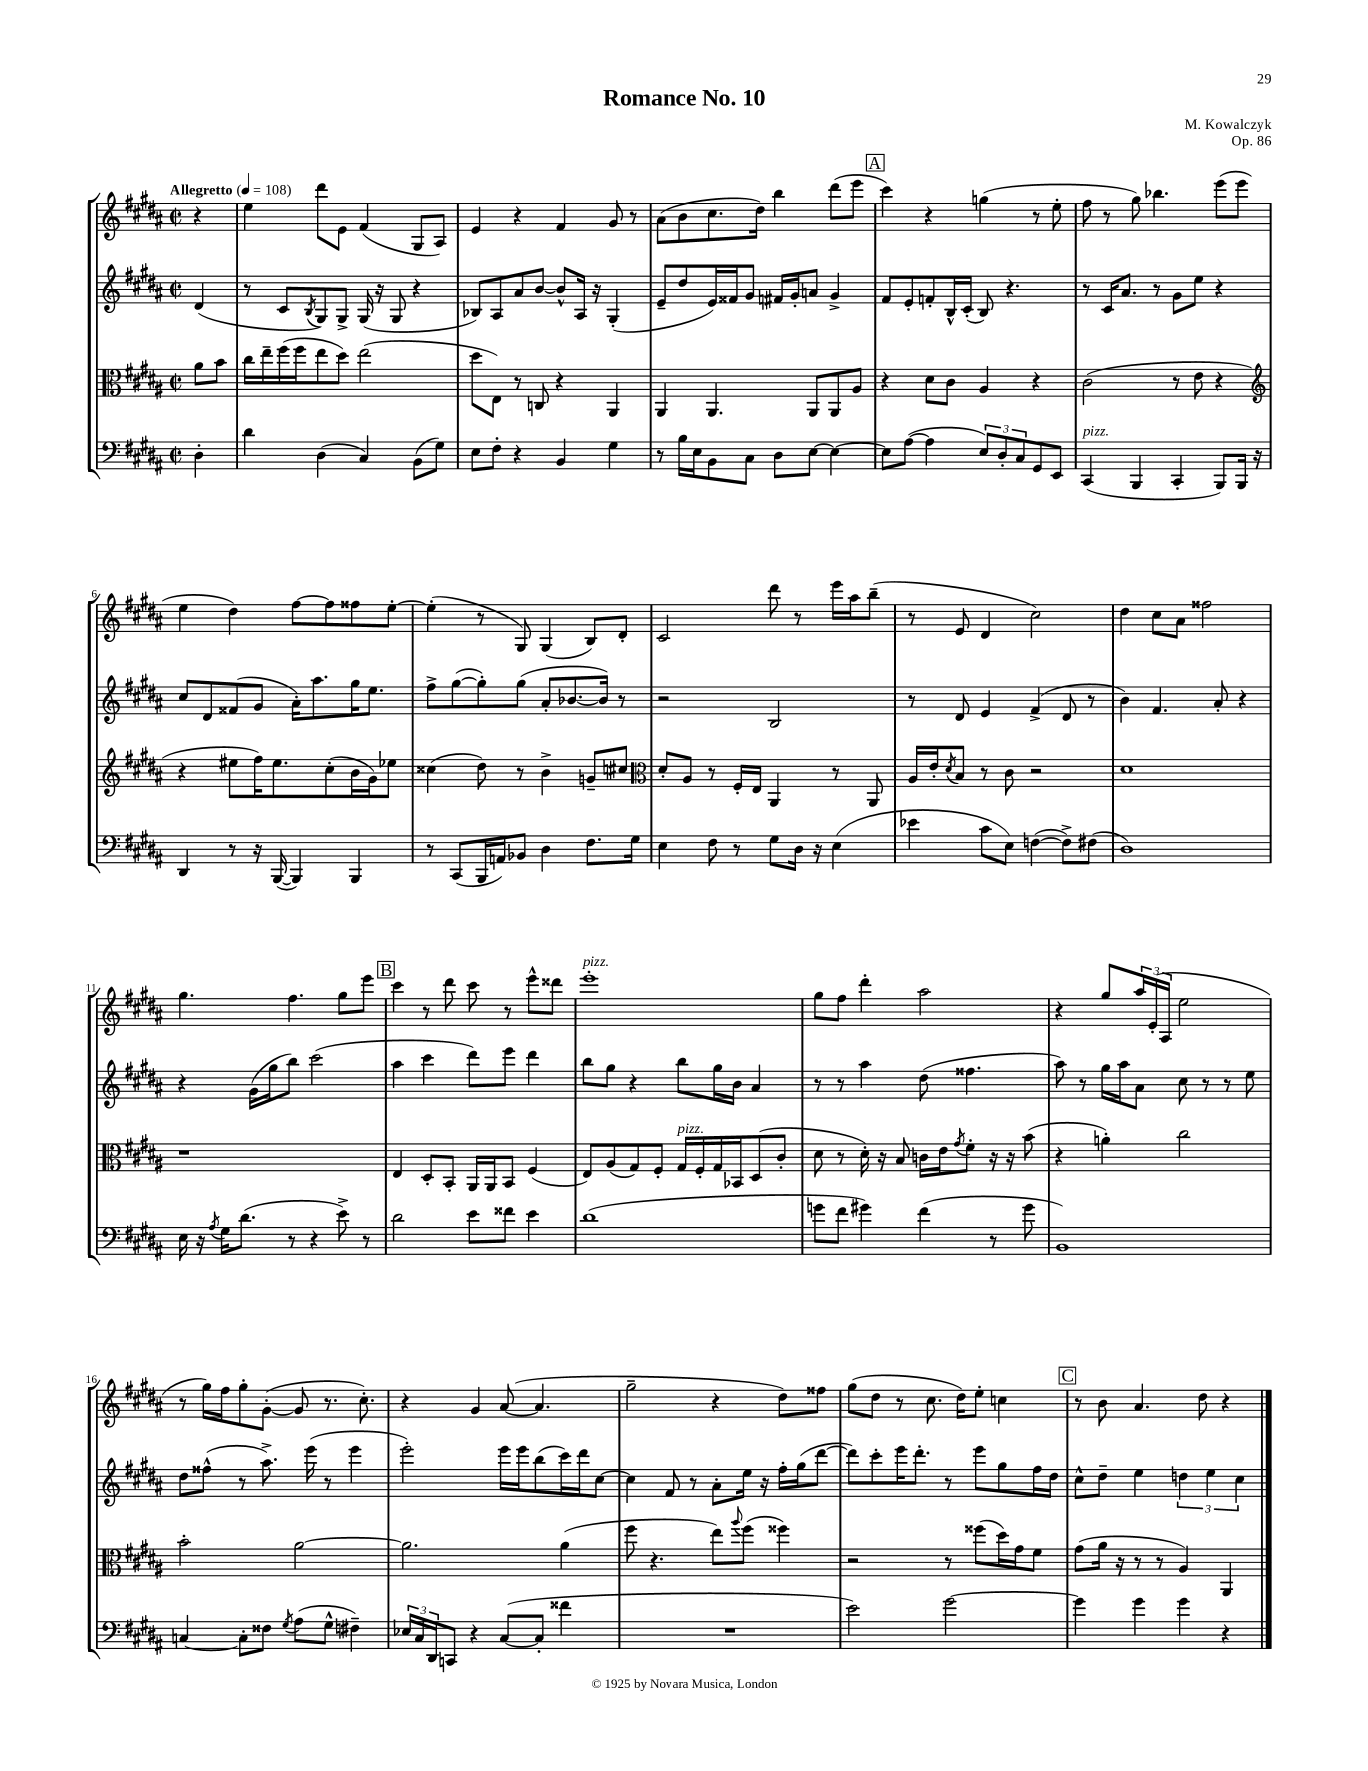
\header { title = "Romance No. 10" composer = "M. Kowalczyk" opus = "Op. 86" }
<<
\new StaffGroup <<
\new Staff = "s0" {
    \clef treble \key b \major \defaultTimeSignature \time 2/2 \partial 4 \tempo "Allegretto" 4 = 108
    r4 |
    e''4 dis'''8 e'8 fis'4( gis8 ais8) |
    e'4 r4 fis'4 gis'8 r8 |
    ais'8( b'8 cis''8. dis''16) b''4 dis'''8( e'''8 |
    \mark \markup { \box "A" } cis'''4) r4 g''4( r8 e''8-. |
    fis''8 r8 gis''8) bes''4. e'''8( e'''8 |
    e''4 dis''4) fis''8~ fis''8 fisis''8 e''8~-. |
    e''4-.( r8 gis8) gis4( b8) dis'8-. |
    cis'2 dis'''8 r8 e'''16 ais''16 b''8--( |
    r8 e'8 dis'4 cis''2) |
    dis''4 cis''8 ais'8 fisis''2 |
    gis''4. fis''4. gis''8 e'''8 |
    \mark \markup { \box "B" } cis'''4 r8 dis'''8 cis'''8 r8 e'''8-^ disis'''8 |
    e'''1-.^\markup { \italic "pizz." } |
    gis''8 fis''8 dis'''4-. ais''2 |
    r4 gis''8 \tuplet 3/2 { ais''16 e'16-.( ais16 } e''2 |
    r8 gis''16) fis''16 gis''8-. gis'8~-.( gis'8 r8. cis''8.-.) |
    r4 gis'4 ais'8~( ais'4. |
    gis''2-- r4 dis''8) fisis''8 |
    gis''8( dis''8 r8 cis''8. dis''16) e''8-. c''4 |
    \mark \markup { \box "C" } r8 b'8 ais'4. dis''8 r4 \bar "|." |
}
\new Staff = "s1" {
    \clef treble \key b \major \defaultTimeSignature \time 2/2 \partial 4
    dis'4( |
    r8 cis'8 \acciaccatura { b8 } gis8) gis8-> gis16( r16 gis8 r4 |
    bes8) ais8 ais'8 b'8~ b'8-^ ais16 r16 gis4-.( |
    e'8-- dis''8 e'16) fisis'16 gis'8 fis'16 gis'16-. a'8 gis'4-> |
    \mark \markup { \box "A" } fis'8 e'8-. f'8-. b16-^ cis'16-.( b8) r4. |
    r8 cis'16 ais'8. r8 gis'8 e''8 r4 |
    cis''8 dis'8 fisis'8( gis'8 ais'16-.) ais''8. gis''16 e''8. |
    fis''8-> gis''8~( gis''8-.) gis''8( ais'8-. bes'8.~ bes'16) r8 |
    r2 b2 |
    r8 dis'8 e'4 fis'4->( dis'8 r8 |
    b'4) fis'4. ais'8-. r4 |
    r4 gis'16( gis''16 b''8) cis'''2( |
    \mark \markup { \box "B" } ais''4 cis'''4 dis'''8) e'''8 dis'''4 |
    b''8 gis''8 r4 b''8 gis''16 b'16 ais'4 |
    r8 r8 ais''4 dis''8( fisis''4. |
    ais''8) r8 gis''16 ais''16 ais'8 cis''8 r8 r8 e''8 |
    dis''8 fisis''8-^( r8 ais''8.->) e'''16( r8 e'''4 |
    e'''2-.) e'''16 e'''16 b''8( cis'''16) dis'''16 cis''8~ |
    cis''4 fis'8 r8 ais'8-. e''16 r16 fis''16-. gis''16( dis'''8~ |
    dis'''8) cis'''8-. e'''16 dis'''8.-. r8 e'''8 gis''8 fis''16 dis''16 |
    \mark \markup { \box "C" } cis''8-^ dis''8-- e''4 \tuplet 3/2 { d''4 e''4 cis''4 } \bar "|." |
}
\new Staff = "s2" {
    \clef alto \key b \major \defaultTimeSignature \time 2/2 \partial 4
    ais'8 b'8 |
    cis''16 e''16-- fis''16( fis''16 e''8 dis''8) e''2( |
    dis''8 e8) r8 c8 r4 ais,4 |
    ais,4 ais,4. ais,8 ais,8 ais8 |
    \mark \markup { \box "A" } r4 dis'8 cis'8 ais4 r4 |
    cis'2( r8 e'8 r4 |
    \clef treble r4 eis''8 fis''16) eis''8. cis''8-.( b'16 gis'16) ees''8 |
    cisis''4( dis''8) r8 b'4-> g'8-- cis''8 |
    \clef alto dis'8-. ais8 r8 fis16-. e16 ais,4 r8 ais,8 |
    ais16 e'16-. \acciaccatura { dis'8 } b8 r8 cis'8 r2 |
    dis'1 |
    r1 |
    \mark \markup { \box "B" } e4 dis8-. b,8-. ais,16 ais,16 b,8 fis4( |
    e8) ais8( gis8) fis8-. gis16^\markup { \italic "pizz." } fis16-. gis16 bes,16 dis8( cis'8-. |
    dis'8 r8 dis'16-.) r16 b8 c'16 e'16 \acciaccatura { gis'8 } fis'8-. r16 r16 b'8( |
    r4 a'4-.) cis''2 |
    b'2-. ais'2~ |
    ais'2. ais'4( |
    fis''8 r4. e''8) \appoggiatura { ais''8 } fis''8( fisis''4) |
    r2 r8 fisis''8( dis''16) gis'16 fis'8 |
    \mark \markup { \box "C" } gis'8( ais'16 r16 r8 r8 ais4) ais,4 \bar "|." |
}
\new Staff = "s3" {
    \clef bass \key b \major \defaultTimeSignature \time 2/2 \partial 4
    dis4-. |
    dis'4 dis4( cis4) b,8( gis8) |
    e8 fis8-. r4 b,4 gis4 |
    r8 b16 e16 b,8 cis8 dis8 e8~ e4~ |
    \mark \markup { \box "A" } e8 ais8~( ais4 \tuplet 3/2 { e8) dis8-. cis8 } gis,8 e,8 |
    cis,4^\markup { \italic "pizz." }( b,,4 cis,4-. b,,8) b,,16 r16 |
    dis,4 r8 r16 b,,16~( b,,4) b,,4 |
    r8 cis,8( b,,16 a,16) bes,8 dis4 fis8. gis16 |
    e4 fis8 r8 gis8 dis16 r16 e4( |
    ees'4 cis'8 e8) f4~( f8->) fis8( |
    dis1) |
    e16 r16 \acciaccatura { ais8 } gis16 dis'8.( r8 r4 e'8->) r8 |
    \mark \markup { \box "B" } dis'2 e'8 fisis'8 e'4 |
    dis'1( |
    g'8 fis'8 gis'4) fis'4( r8 gis'8 |
    b,1) |
    c4~ c8-. fisis8 \acciaccatura { gis8 } ais8( gis8-^ fis4--) |
    \tuplet 3/2 { ees16 cis16 dis,16 } c,8 r4 cis8~( cis8-. fisis'4 |
    R1 |
    e'2) gis'2~ |
    \mark \markup { \box "C" } gis'4 gis'4 gis'4 r4 \bar "|." |
}
>>
>>
